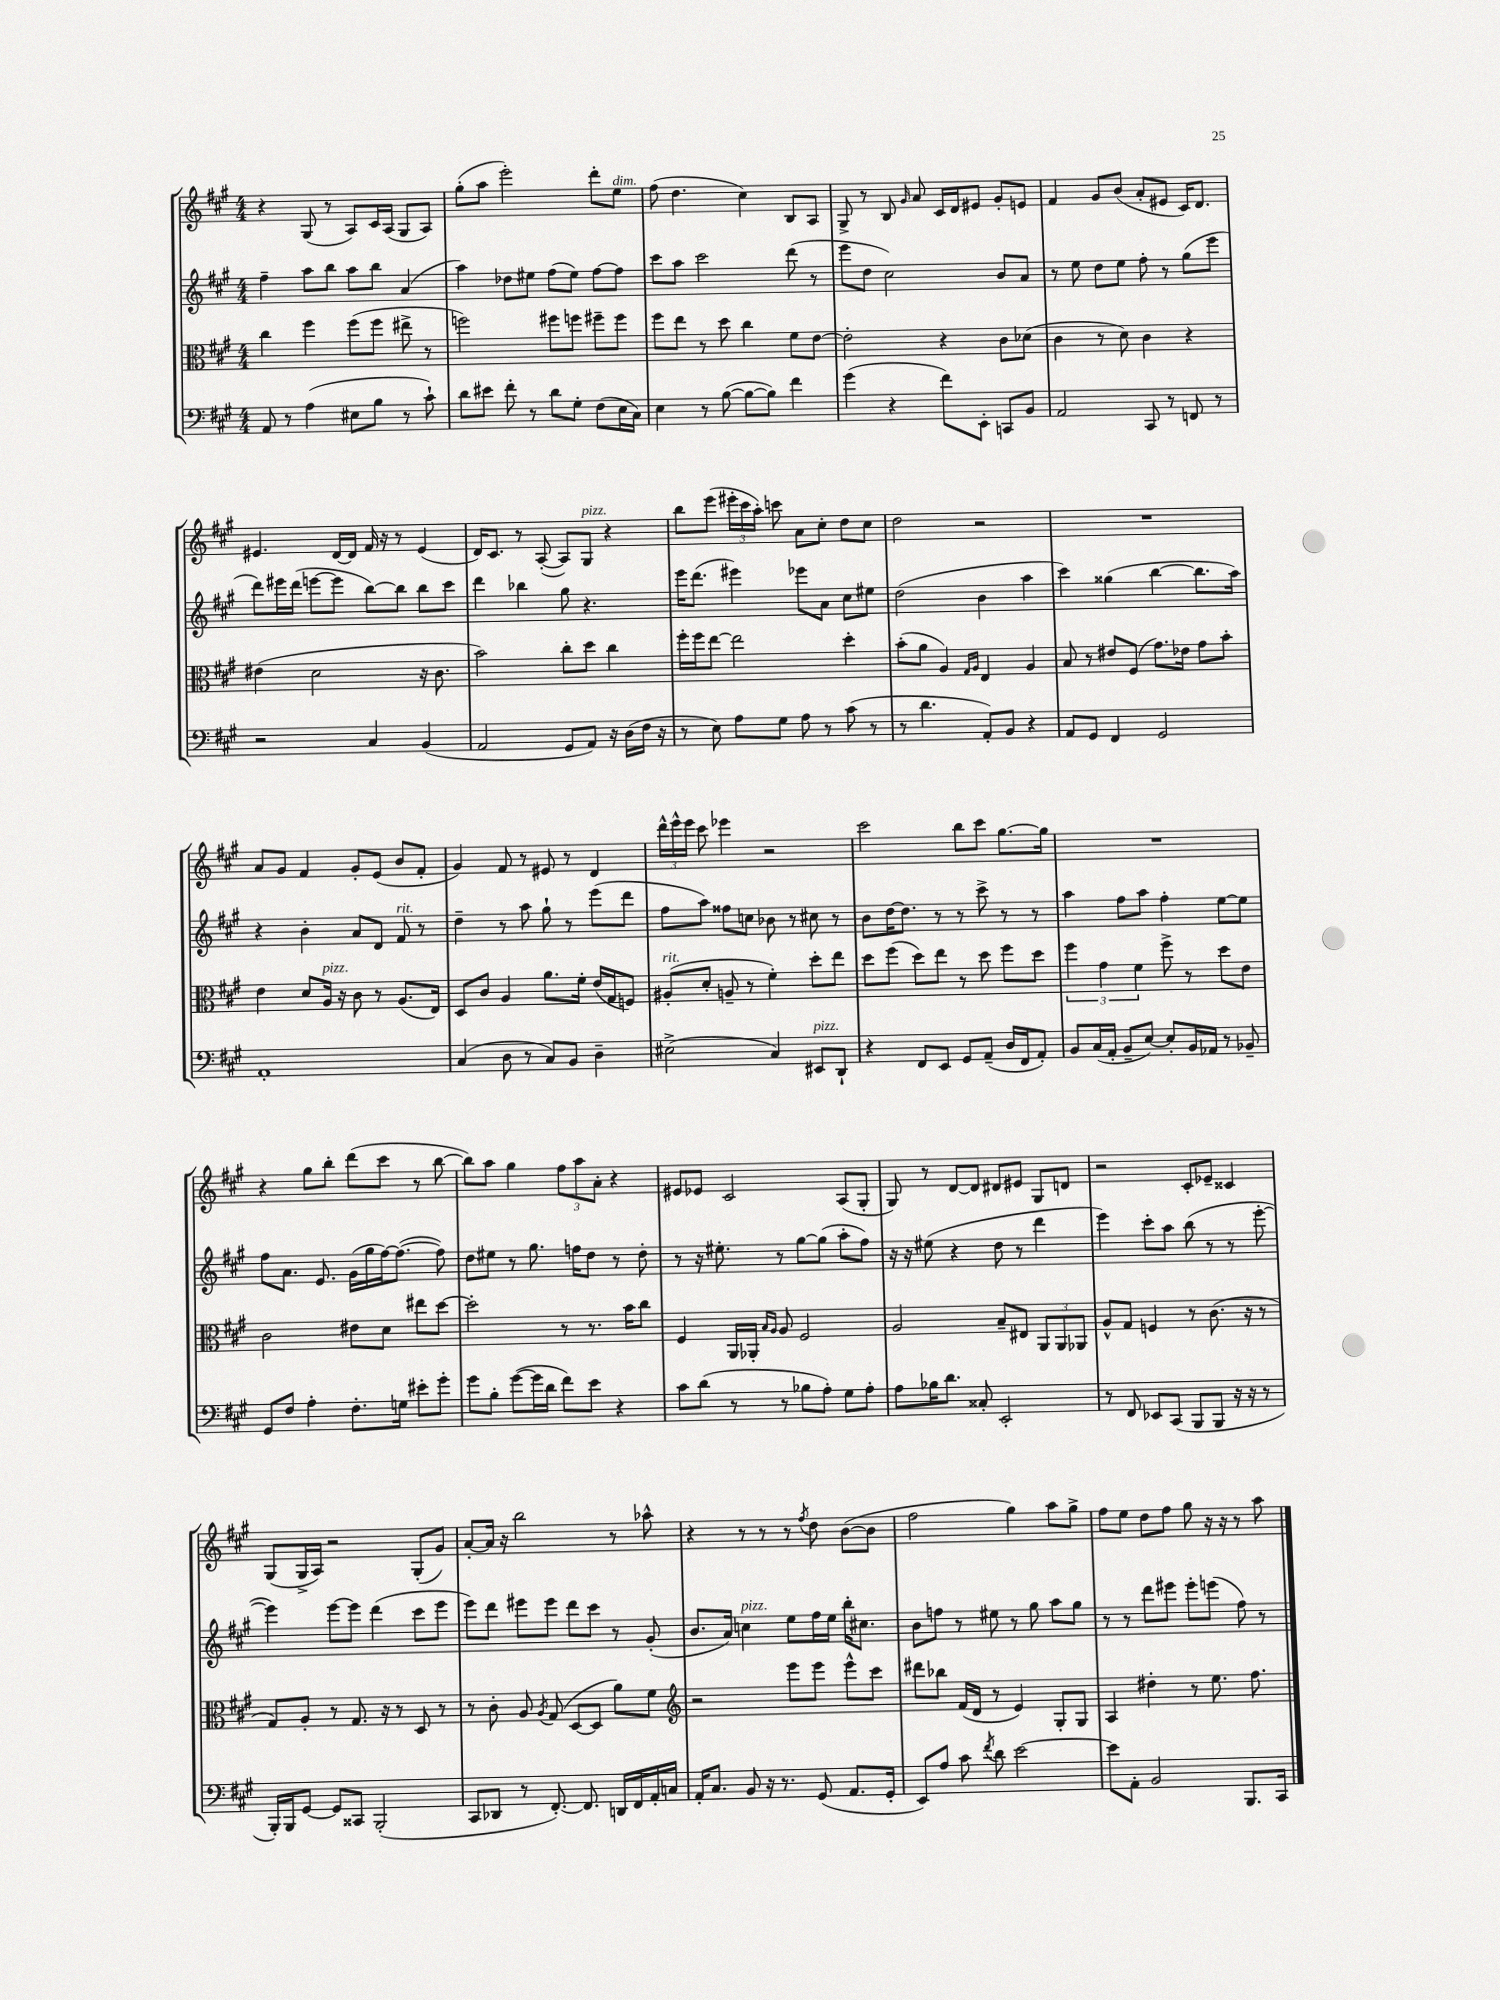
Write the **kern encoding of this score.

**kern	**kern	**kern	**kern
*part4	*part3	*part2	*part1
*staff4	*staff3	*staff2	*staff1
*clefF4	*clefC3	*clefG2	*clefG2
*k[f#c#g#]	*k[f#c#g#]	*k[f#c#g#]	*k[f#c#g#]
*M4/4	*M4/4	*M4/4	*M4/4
=93	=93	=93	=93
8AA/	4cc#\	4ff#~\	4r
8r	.	.	.
(4A\	4ff#\	8aa\L	(8G#/
.	.	8bb\J	8r
8E#X\L	(8ff#\L	8aa\L	8A/L)
8B\J	8ff#\J	8bb\J	16c#/L
.	.	.	(16A/JJ
8r	8ee#X^\	(4a/	8G#/L
8c#`\)	8r	.	8A/J)
=94	=94	=94	=94
8d\L	2ffn\)	4aa\)	(8gg#'\L
8e#X\J	.	.	8aa\J
8f#'\	.	8dd-X\L	2eee'\)
8r	.	8ee#X\J	.
8d\L	8ff#X\L	(8ff#\L	.
8G#'\J	8ffn\J	8ee#\J)	.
(8F#\L	8ff#X~\L	[8ff#\L	8ddd'\L
!	!	!	!LO:TX:a:i:t=dim.
16E\L	8ff#\J	8ff#\J]	8ee\J
16C#\JJ)	.	.	.
=95	=95	=95	=95
4E\	8ff#\L	8ccc#\L	(8ff#\
.	8ee\J	8aa\J	4.dd\
8r	8r	2ccc#\	.
([8B\	8dd\	.	.
8B\L_	4cc#\	.	4cc#\)
8B\J])	.	.	.
4f#\	8f#\L	(8ddd\	8B/L
.	[8e\J	8r	8A/J
=96	=96	=96	=96
(4g#\	2e'\]	8eee\L	8G#^/
.	.	8dd\J	8r
4r	.	2cc#\)	8B/
.	.	.	16qqg#/
.	.	.	8a/
8f#\L)	4r	.	16c#/LL
.	.	.	16d/J
8EE'\J	.	.	8e#X/J
8CCn/L	8c#\L	8b/L	8g#'/L
8BB/J	(8d-X\J	8a/J	8en/J
=97	=97	=97	=97
2AA/	4c#\	8r	4f#/
.	.	8ee\	.
.	8r	8dd\L	8g#/L
.	8d\)	8ee\J	(8b/J
8CC#/	4c#\	8ff#'\	8a'/L
8r	.	8r	8e#X/J
8FFn/	4r	(8gg#\L	16c#/KL)
.	.	.	8.d/J
8r	.	8eee\J	.
!!LO:LB:g=z
=98	=98	=98	=98
2r	(4e#X\	8ddd\L)	4.e#X/
.	.	16eee#X\L	.
.	.	(16ddd\JJ	.
.	2d\	[8eeen\L	.
.	.	8eee\J]	[16d/LL
.	.	.	16d/JJ]
4C#/	.	[8bb\L)	16f#/
.	.	.	16r
.	.	8bb\J]	8r
(4BB/	16r	8bb\L	(4e#/
.	8.c#\	.	.
.	.	8ccc#\J	.
=99	=99	=99	=99
2AA/	2b\)	4ddd\	16d/KL)
.	.	.	8.c#/J
.	.	4bb-X\	8r
.	.	.	([8A'/
8GG#/L	8cc#'\L	8gg#\	8A/L])
!	!	!	!LO:TX:a:i:t=pizz.
8AA/J)	8dd\J	4.r	8G#/J
16r	4cc#\	.	4r
(16D\LL	.	.	.
16F#\JJ	.	.	.
16r	.	.	.
=100	=100	=100	=100
8r	16ff#'\LL	16eee\KL	8bb\L
.	16ff#\J	(8.ddd\J	.
8E\)	[8ee\J	.	(8eee\J
8A\L	2ee\]	4eee#X\)	24eee#X'\LL
.	.	.	24ccc#\
.	.	.	24aa'\JJ)
8G#\J	.	.	8cccn\
8A\	.	8eee-X\L	8a\L
8r	.	8a\J	8cc#'\J
(8c#\	4dd'\	8cc#\L	8dd\L
8r	.	8ee#X\J	8cc#\J
=101	=101	=101	=101
8r	(8b'\L	(2dd\	2dd\
4.d\	8a\J	.	.
.	4A/)	.	.
.	16qqG#/LL	.	.
.	16qqA/JJ	.	.
8AA'/L)	4E/	4b\	2r
8BB/J	.	.	.
4r	4A/	4aa\	.
=102	=102	=102	=102
8AA/L	8B/	4ccc#\)	1r
8GG#/J	8r	.	.
4FF#/	8e#X/L	(4gg##X\	.
.	(8F#/J	.	.
2GG#/	8.g#\L)	[4bb\	.
.	16e-X\Jk	.	.
.	8g#\L	8.bb\L]	.
.	8b'\J	.	.
.	.	16aa\Jk)	.
!!LO:LB:g=z
=103	=103	=103	=103
1AA'	4e\	4r	8a/L
.	.	.	8g#/J
.	8d/L	4b'\	4f#/
!	!LO:TX:a:i:t=pizz.	!	!
.	16A/Jk	.	.
.	16r	.	.
.	8c#\	8a/L	8g#'/L
.	8r	8d/J	(8e/J
!	!	!LO:TX:a:i:t=rit.	!
.	(8.A/L	8f#/	8b/L
.	.	8r	8f#'/J
.	16E/Jk)	.	.
=104	=104	=104	=104
(4C#/	8D/L	4dd~\	4g#/)
.	8c#/J	.	.
8D\	4A/	8r	8f#/
8r	.	8aa\	8r
8C#/L)	8.a\L	8gg#`\	8e#X/
8BB/J	.	8r	8r
.	16f#'\Jk	.	.
4D~\	(16e/LL	(8eee\L	4d/
.	16G#/J	.	.
.	8Fn/J)	8ddd\J	.
=105	=105	=105	=105
!	!LO:TX:a:i:t=rit.	!	!
(2E#X^\	(8A#X'/L	8ff#\L	24ddd^^\LL
.	.	.	24eee^^\
.	.	.	24eee\JJ
.	8d'/J	8aa\J)	8ccc#\
.	8An~/	8ff##X\L	4eee-X\
.	8r	8ccn\J	.
4C#/)	4f#'\)	8b-X\	2r
.	.	8r	.
!LO:TX:a:i:t=pizz.	!	!	!
8EE#X/L	8dd'\L	8cc#X\	.
8DD`/J	8ee\J	8r	.
=106	=106	=106	=106
4r	8dd\L	8b\L	2ccc#\
.	(8ff#\J	[16dd\K	.
.	.	8.dd\J]	.
8FF#/L	8dd\L)	.	.
8EE/J	8ee\J	8r	.
8GG#/L	8r	8r	8bb\L
(8AA~/J	8dd\	8ccc#^\	8ccc#\J
16D/LL	8ff#\L	8r	[8.gg#\L
16FF#/J	.	.	.
8AA'/J)	8dd\J	8r	.
.	.	.	16gg#\Jk]
=107	=107	=107	=107
8BB/L	6ff#\	4aa\	1r
(16C#/L	.	.	.
.	6g#\	.	.
16AA'/JJ	.	.	.
8BB~/L	.	8ff#\L	.
.	6f#\	.	.
[8E/J)	.	8aa\J	.
8E'/L]	8ff#^\	4ff#'\	.
16BB/L	8r	.	.
16AA-X/JJ	.	.	.
8r	8dd\L	[8ee\L	.
8BB-X~/	8e\J	8ee\J]	.
!!LO:LB:g=z
=108	=108	=108	=108
8GG#/L	2c#\	8ff#\L	4r
8F#/J	.	8.a\J	.
4A'\	.	.	8gg#\L
.	.	8.e/	.
.	.	.	8bb'\J
8.F#'\L	8e#X\L	(16g#\LL	(8ddd\L
.	.	16gg#\	.
.	8d\J	[16ff#\J)	8ccc#\J
16Gn\Jk	.	(8.ff#\J_	.
8e#X'\L	8ee#X\L	.	8r
8g#'\J	[8dd\J	8ff#\])	[8bb\
=109	=109	=109	=109
8g#\L	2dd'\]	8dd\L	8bb\L])
8B'\J	.	8ee#X\J	8aa\J
([8g#\L	.	8r	4gg#\
16g#\L]	.	8.gg#\	.
16d\JJ	.	.	.
8f#\L)	8r	.	12ff#\L
.	.	16ffn\KL	.
.	.	.	12aa\
8e\J	8.r	8dd\J	.
.	.	.	12a'\J
4r	.	8r	4r
.	16b\KL	.	.
.	8cc#\J	8dd'\	.
=110	=110	=110	=110
8c#\L	4F#/	8r	8e#X/L
(8d\J	.	16r	8e-X/J
.	.	8.ee#X'\	.
8r	16AA/LL	.	2c#/
.	16AA-X'/JJ	.	.
.	16qqB/LL	.	.
.	16qqA/JJ	.	.
8r	8A/	8r	.
8B-X\L	2F#/	[8gg#\L	.
8A'\J)	.	(8gg#\J]	.
8G#\L	.	8aa'\L	(8A/L
8A'\J	.	8ff#\J)	8G#'/J
=111	=111	=111	=111
8A\L	2A/	16r	8G#/)
.	.	16r	.
16B-X\K	.	(8ee#X\	8r
8.d\J	.	.	.
.	.	4r	[8d/L
8C##X'/	.	.	8d/J]
2EE'/	8B~/L	8dd\	8d#X/L
.	8E#X/J	8r	8e#X/J
.	12AA/L	4ddd\	8G#/L
.	12AA/	.	.
.	.	.	8dn/J
.	12AA-X/J	.	.
=112	=112	=112	=112
8r	8A^^/L	4eee\)	2r
8FF#/	8G#/J	.	.
8EE-X/L	4Fn/	8ccc#'\L	.
(8CC#/J	.	8aa\J	.
8BBB/L	8r	(8bb\	8c#'/L
8BBB/J	(8.c#\	8r	8e-X~/J
16r	.	8r	4c##X/
16r	16r	.	.
8r	8r	[8eee'\	.
!!LO:LB:g=z
=113	=113	=113	=113
16BBB'/LL)	8G#/L)	4eee\])	(8G#/L
16BBB/J	.	.	.
[8GG#/J	8A'/J	.	16G#^/L
.	.	.	16A/JJ)
8GG#/L]	8r	[8eee\L	2r
8CC##X/J	8.G#/	8eee\J]	.
(2BBB'/	.	(4ddd\	.
.	16r	.	.
.	8r	.	.
.	8D/	8ccc#\L	(8G#'/L
.	8r	8eee\J	8g#/J)
=114	=114	=114	=114
8CC#/L	8r	8eee\L)	[8a'/L
8DD-X/J	8c#'\	8ddd\J	16a/Jk]
.	.	.	16r
8r	8A/	8eee#X\L	2bb\
.	8qA/	.	.
[8.FF#'/)	(8G#/	8eee#\J	.
.	[8D/L	8ddd\L	.
8.FF#/]	.	.	.
.	8D/J]	8ccc#\J	.
16DDn/LL	8a\L)	8r	8r
16FF#/	.	.	.
16AA'/	8f#\J	(8g#'/	8aa-X^^\
16Cn/JJ	.	.	.
=115	=115	=115	=115
*	*clefG2	*	*
16AA'/KL	2r	8.b/L	4r
8.C#/J	.	.	.
.	.	16a/Jk)	.
!	!	!LO:TX:a:i:t=pizz.	!
8BB/	.	4ccn\	8r
16r	.	.	8r
8.r	.	.	.
.	8eee\L	8ee\L	8r
.	.	.	8qff#/
(8GG#/	8eee\J	16ff#\L	8dd\
.	.	16ee\JJ	.
8.AA/L	8eee^^\L	16bb'\KL	([8b\L
.	.	8.cc#X\J	.
.	8ccc#\J	.	8b\J]
16GG#'/Jk	.	.	.
=116	=116	=116	=116
8EE/L)	8ddd#X\L	8b\L	2ff#\
8A/J	8bb-X\J	8ffn\J	.
8c#\	(16f#/LL	8r	.
.	16d/JJ	.	.
8qf#/	.	.	.
8d\	8r	8ee#X\	.
[2e\	4e/)	8r	4gg#\)
.	.	8gg#\	.
.	8G#'/L	8aa\L	8aa\L
.	8G#/J	8gg#\J	8gg#^\J
=117	=117	=117	=117
8e\L]	4A/	8r	8ff#\L
8AA'\J	.	8r	8ee\J
2BB/	4dd#X'\	8ddd\L	8dd\L
.	.	8eee#X\J	8ff#\J
.	8r	8eee#'\L	8gg#\
.	8.ee\	(8eeen\J	16r
.	.	.	16r
8.BBB/L	.	8ff#\)	8r
.	8.ff#\	.	.
.	.	8r	8aa\
16CC#/Jk	.	.	.
==	==	==	==
*-	*-	*-	*-
